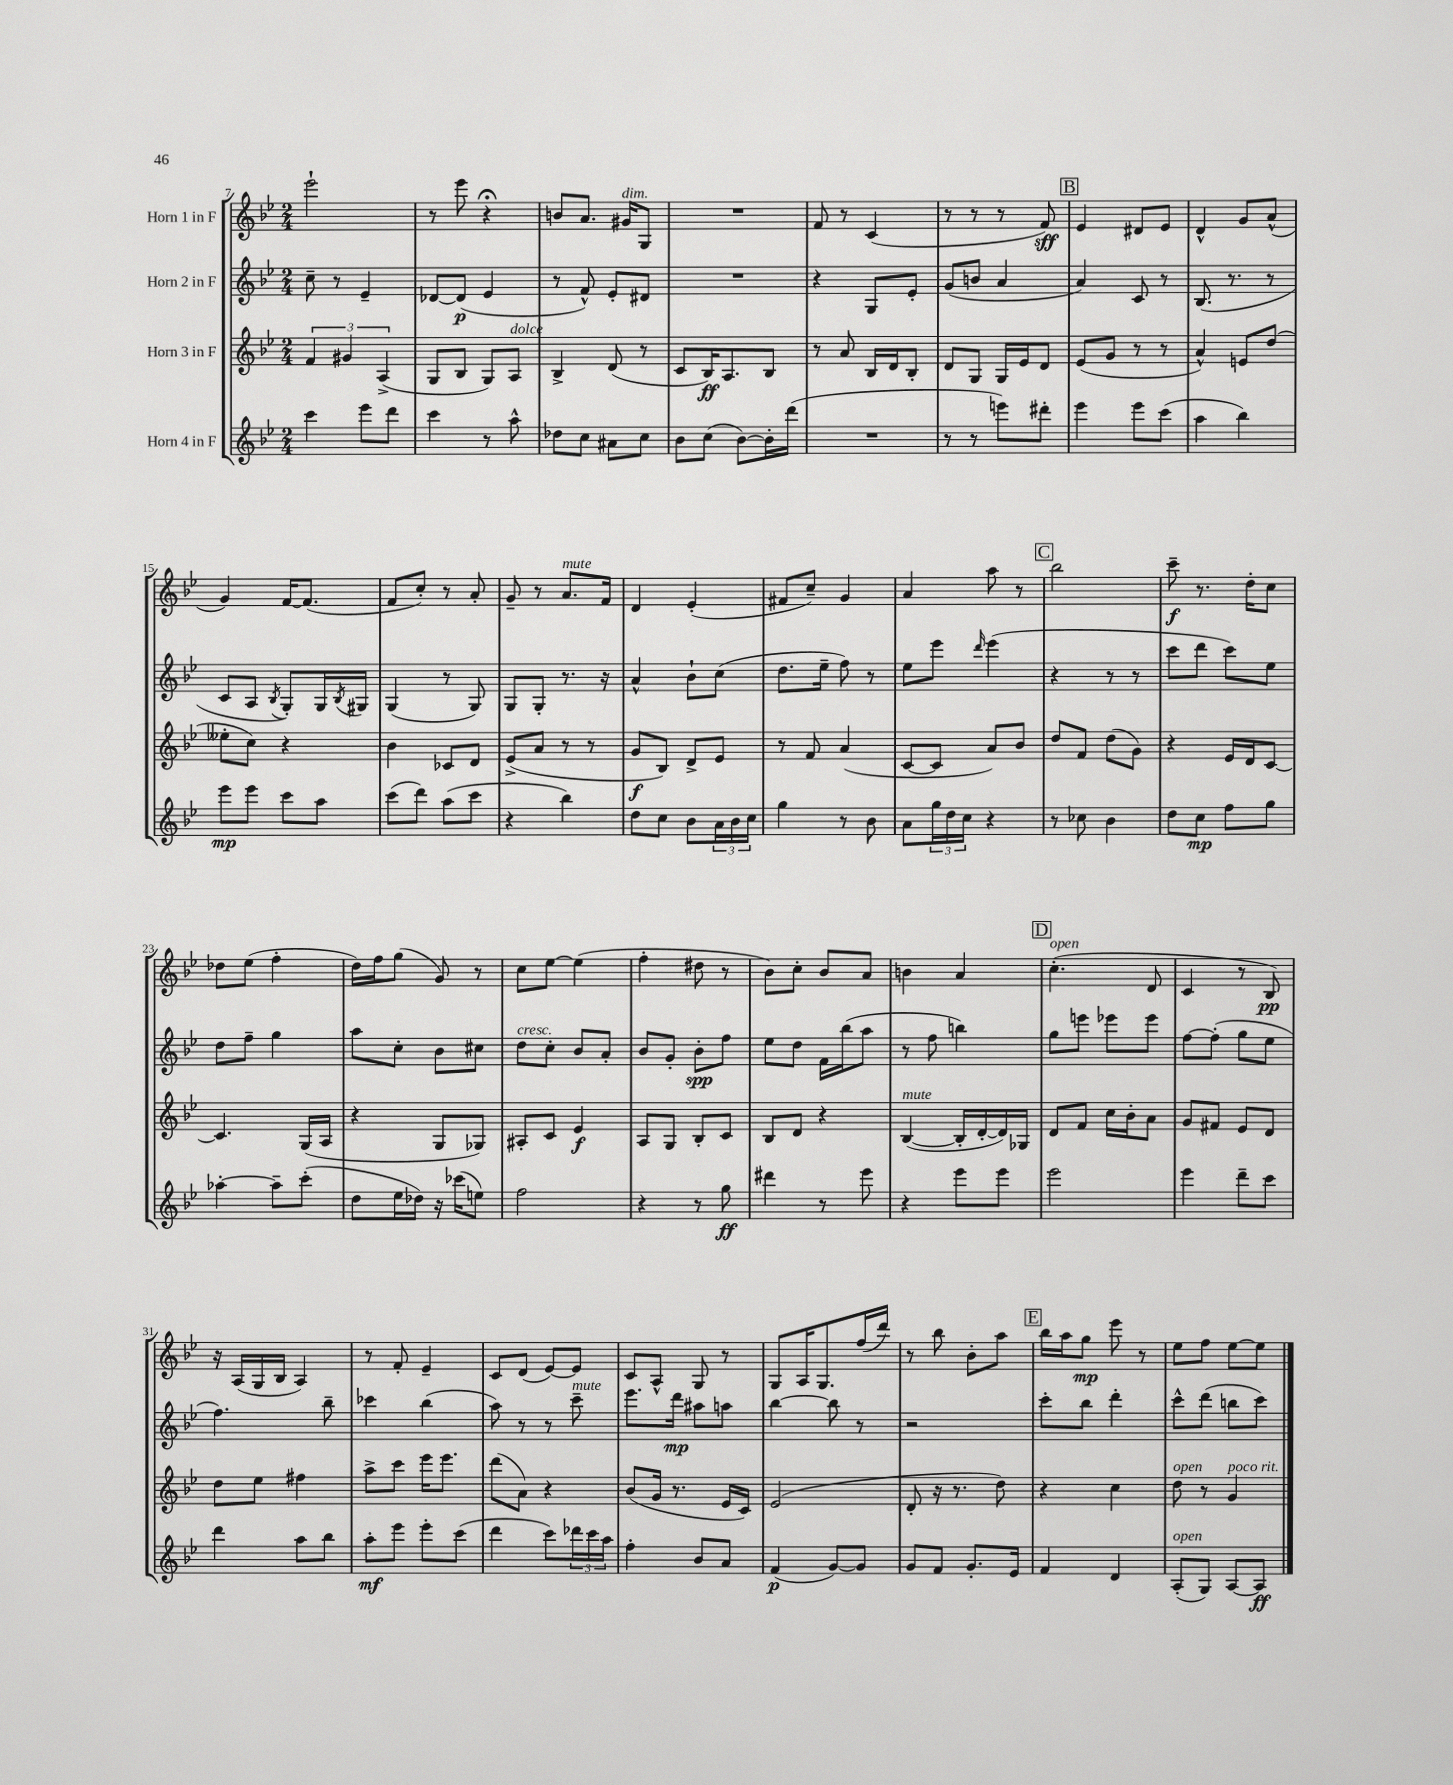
<<
\new StaffGroup <<
\new Staff = "s0" \with { instrumentName = "Horn 1 in F" } {
    \clef treble \key bes \major \numericTimeSignature \time 2/4
    ees'''2-! |
    r8 ees'''8 r4\fermata |
    b'8 a'8. gis'16^\markup { \italic "dim." } g8 |
    R2 |
    f'8 r8 c'4( |
    r8 r8 r8 f'8\sff) |
    \mark \markup { \box "B" } ees'4 dis'8 ees'8 |
    d'4-^ g'8 a'8-^( |
    g'4) f'16~ f'8.( |
    f'8 c''8-.) r8 a'8-. |
    g'8-- r8 a'8.^\markup { \italic "mute" } f'16 |
    d'4 ees'4-.( |
    fis'8 c''8--) g'4 |
    a'4 a''8 r8 |
    \mark \markup { \box "C" } bes''2 |
    c'''8--\f r8. d''16-. c''8 |
    des''8 ees''8( f''4-. |
    d''16) f''16 g''8( g'8) r8 |
    c''8 ees''8~ ees''4( |
    f''4-. dis''8 r8 |
    bes'8) c''8-. bes'8 a'8 |
    b'4 a'4 |
    \mark \markup { \box "D" } c''4.-.^\markup { \italic "open" }( d'8 |
    c'4 r8 bes8\pp) |
    r16 a16( g16 bes16 a4) |
    r8 f'8-. ees'4-- |
    c'8 d'8( ees'8~) ees'8 |
    c'8 a8-^ g8 r8 |
    g8 a16 g8. f''16( d'''16) |
    r8 bes''8 bes'8-. a''8 |
    \mark \markup { \box "E" } bes''16 a''16 g''8\mp ees'''8 r8 |
    ees''8 f''8 ees''8~ ees''8 \bar "|." |
}
\new Staff = "s1" \with { instrumentName = "Horn 2 in F" } {
    \clef treble \key bes \major \numericTimeSignature \time 2/4
    c''8-- r8 ees'4-- |
    des'8~ des'8\p( ees'4 |
    r8 f'8-^) ees'8-. dis'8 |
    R2 |
    r4 g8 ees'8-. |
    g'8( b'8 a'4 |
    \mark \markup { \box "B" } a'4) c'8 r8 |
    bes8.( r8. r8 |
    c'8 a8 \acciaccatura { bes8 } g8-.) g16 \acciaccatura { bes8 } gis16 |
    g4( r8 g8) |
    g8 g8-. r8. r16 |
    a'4-^ bes'8-! c''8( |
    d''8. ees''16-- f''8) r8 |
    ees''8 ees'''8 \grace { d'''16 } ees'''4( |
    \mark \markup { \box "C" } r4 r8 r8 |
    c'''8 d'''8 c'''8) ees''8 |
    d''8 f''8-- g''4 |
    a''8 c''8-. bes'8 cis''8 |
    d''8^\markup { \italic "cresc." } c''8-. bes'8 a'8-. |
    bes'8 g'8-. bes'8-.\spp f''8 |
    ees''8 d''8 f'16 bes''16( a''8 |
    r8 f''8 b''4) |
    \mark \markup { \box "D" } g''8 e'''8 ees'''8 ees'''8 |
    f''8~ f''8-.( g''8 ees''8 |
    f''4.) bes''8-- |
    ces'''4 bes''4( |
    a''8) r8 r8 c'''8--^\markup { \italic "mute" } |
    ees'''8. d'''16\mp ais''8 a''8 |
    bes''4~ bes''8 r8 |
    r2 |
    \mark \markup { \box "E" } c'''8-. bes''8 d'''4-. |
    c'''8-^ d'''8( b''8 c'''8) \bar "|." |
}
\new Staff = "s2" \with { instrumentName = "Horn 3 in F" } {
    \clef treble \key bes \major \numericTimeSignature \time 2/4
    \tuplet 3/2 { f'4 gis'4 a4->( } |
    g8 bes8 g8) a8^\markup { \italic "dolce" } |
    bes4-> d'8( r8 |
    c'8 bes16\ff) a8. bes8 |
    r8 a'8 bes16 d'16 bes8-. |
    d'8 g8 g16 ees'16 d'8 |
    \mark \markup { \box "B" } ees'8( g'8 r8 r8 |
    a'4-^) e'8 d''8( |
    eeses''8-. c''8) r4 |
    bes'4 ces'8 d'8 |
    ees'8->( a'8 r8 r8 |
    g'8\f bes8) d'8-> ees'8 |
    r8 f'8 a'4( |
    c'8~ c'8 a'8) bes'8 |
    \mark \markup { \box "C" } d''8 f'8 d''8( g'8) |
    r4 ees'16 d'16 c'8~ |
    c'4. g16( a16 |
    r4 g8 ges8) |
    ais8-. c'8 ees'4\f |
    a8 g8 bes8-. c'8 |
    bes8 d'8 r4 |
    bes4~^\markup { \italic "mute" }( bes16-. d'16~-. d'16) ges16 |
    \mark \markup { \box "D" } d'8 f'8 c''16 bes'16-. a'8 |
    g'8 fis'8 ees'8 d'8 |
    d''8 ees''8 fis''4 |
    a''8-> c'''8 ees'''16 ees'''8. |
    d'''8( a'8) r4 |
    bes'8( g'16 r8. ees'16 c'16) |
    ees'2( |
    d'8-. r16 r8. d''8) |
    \mark \markup { \box "E" } r4 c''4 |
    d''8^\markup { \italic "open" } r8 g'4^\markup { \italic "poco rit." } \bar "|." |
}
\new Staff = "s3" \with { instrumentName = "Horn 4 in F" } {
    \clef treble \key bes \major \numericTimeSignature \time 2/4
    c'''4 ees'''8 d'''8 |
    c'''4 r8 a''8-^ |
    des''8 c''8 ais'8 c''8 |
    bes'8 c''8( bes'8~) bes'16-. d'''16( |
    R2 |
    r8 r8 e'''8) dis'''8-. |
    \mark \markup { \box "B" } ees'''4 ees'''8 c'''8( |
    a''4 bes''4) |
    ees'''8\mp ees'''8 c'''8 a''8 |
    c'''8( d'''8) a''8( c'''8 |
    r4 bes''4) |
    d''8 c''8 bes'8 \tuplet 3/2 { a'16 bes'16 c''16 } |
    g''4 r8 bes'8 |
    a'8 \tuplet 3/2 { g''16 d''16 c''16 } r4 |
    \mark \markup { \box "C" } r8 ces''8 bes'4 |
    d''8 c''8\mp f''8 g''8 |
    aes''4~-. aes''8-- c'''8-.( |
    d''8 ees''16 des''16) r16 ces'''16( e''8) |
    f''2 |
    r4 r8 g''8\ff |
    dis'''4 r8 ees'''8 |
    r4 ees'''8 ees'''8 |
    \mark \markup { \box "D" } ees'''2 |
    ees'''4 d'''8-- c'''8 |
    d'''4 a''8 bes''8 |
    a''8-.\mf ees'''8 ees'''8-. c'''8( |
    d'''4 c'''8) \tuplet 3/2 { des'''16 c'''16 a''16 } |
    f''4-. bes'8 a'8 |
    f'4\p( g'8~) g'8 |
    g'8 f'8 g'8.-. ees'16 |
    \mark \markup { \box "E" } f'4 d'4 |
    a8-.^\markup { \italic "open" }( g8) a8~ a8\ff \bar "|." |
}
>>
>>
\layout { \context { \Score currentBarNumber = #7 } }
